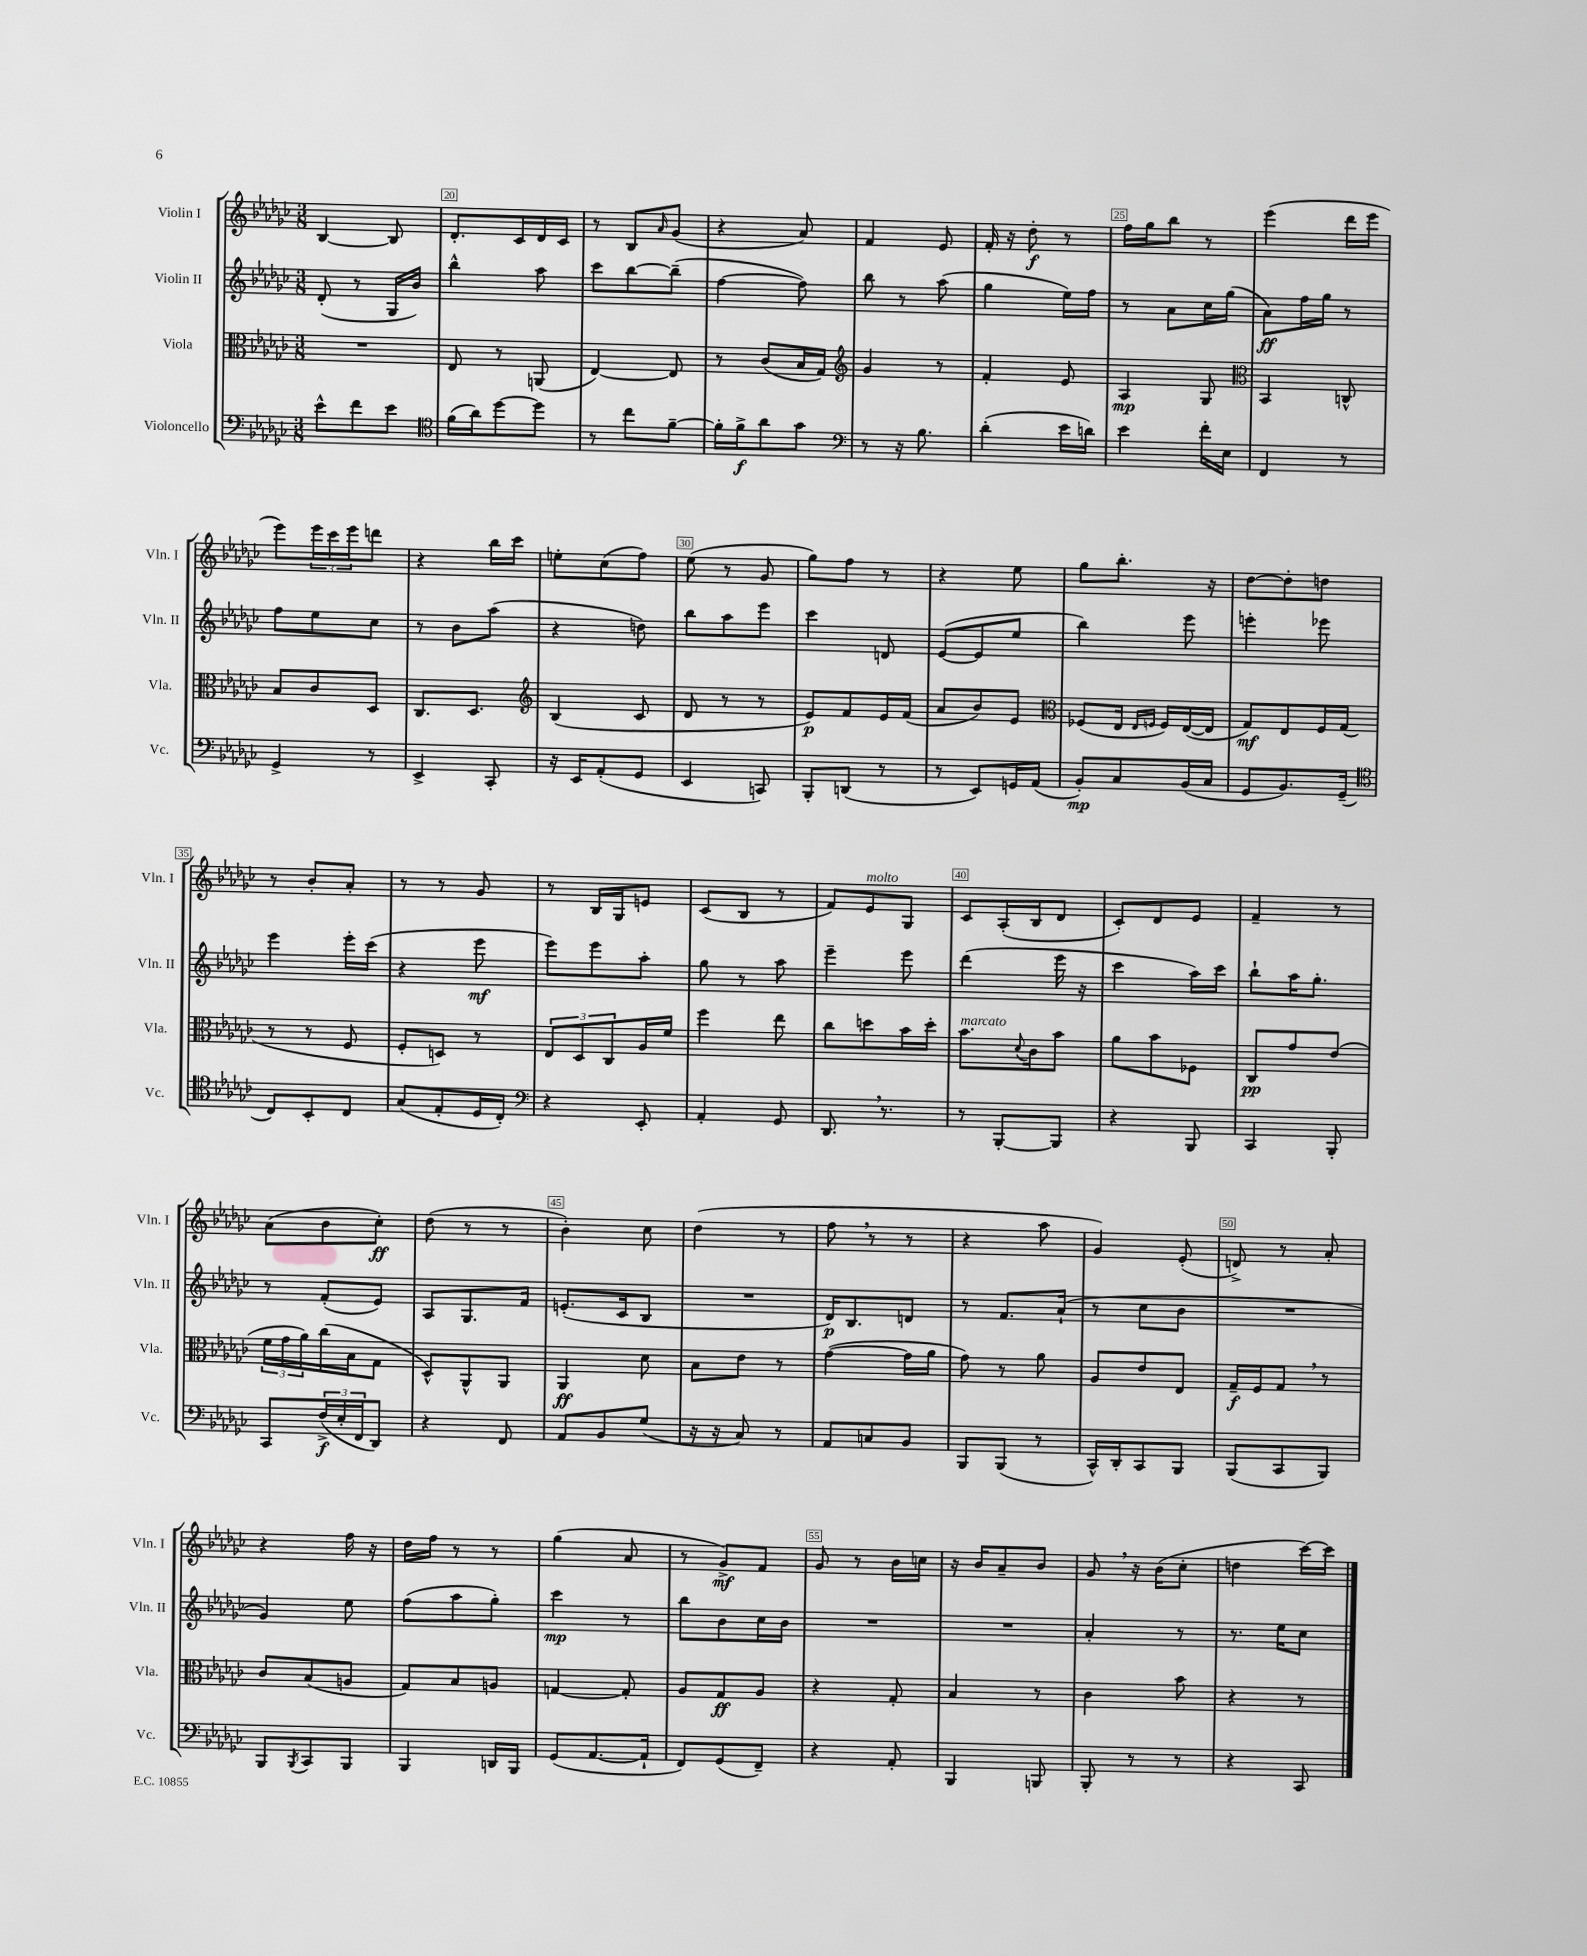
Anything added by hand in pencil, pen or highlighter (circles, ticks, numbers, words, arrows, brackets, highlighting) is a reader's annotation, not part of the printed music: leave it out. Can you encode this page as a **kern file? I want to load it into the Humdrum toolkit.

**kern	**kern	**kern	**kern
*staff4	*staff3	*staff2	*staff1
*clefF4	*clefC3	*clefG2	*clefG2
*k[b-e-a-d-g-c-]	*k[b-e-a-d-g-c-]	*k[b-e-a-d-g-c-]	*k[b-e-a-d-g-c-]
*M3/8	*M3/8	*M3/8	*M3/8
8e-^^	4.r	(8d-'	[4B-
8f	.	8r	.
8e-	.	16G-	8B-]
.	.	16b-)	.
=	=	=	=
*clefC4	*	*	*
(16f	8E-	4bb-^^	8.d-'
16a-)	.	.	.
[8dd-	8r	.	.
.	.	.	16c-
8dd-]	(8AA	8aa-	16d-
.	.	.	16c-
=	=	=	=
8r	[4E-)	8ccc-	8r
8cc-	.	[8bb-	8B-
.	.	.	16qqa-
[8f~	8E-]	(8bb-~]	(8g-
=	=	=	=
16f']	8r	[4ff	4r
16f^	.	.	.
8a-	(8c-	.	.
8g-	16B-	8ff])	8a-)
.	16G-)	.	.
=	=	=	=
*clefF4	*clefG2	*	*
8r	4g-	8bb-	4f
16r	.	8r	.
8.B-	.	.	.
.	8r	(8aa-	8e-
=	=	=	=
(4d-'	4f'	4gg-	16f'
.	.	.	16r
.	.	.	8dd-'
16e-	8e-	16ee-)	8r
16d)	.	16ff	.
=	=	=	=
4e-	4A-	8r	16ff
.	.	.	16gg-
.	.	8a-	8bb-
16f'	8G-	16cc-	8r
16E-	.	(16gg-	.
=	=	=	=
*	*clefC3	*	*
4FF	4BB-	8a-)	(4eee-
.	.	16ff	.
.	.	16gg-	.
8r	8C^^	8r	16ddd-
.	.	.	16eee-
=	=	=	=
4GG-^	8B-	8ff	8eee-)
.	8c-	8ee-	24eee-
.	.	.	24ccc-
.	.	.	24eee-
8r	8D-	8cc-	8ddd
=	=	=	=
4EE-^	8.C-	8r	4r
.	.	8b-	.
.	8.D-	.	.
8CC-'	.	(8aa-	16bb-
.	.	.	16ccc-
=	=	=	=
*	*clefG2	*	*
16r	(4B-	4r	8ee'
16EE-	.	.	.
(8AA-'	.	.	(8cc-
8GG-	8c-	8dd)	8ff)
=	=	=	=
4EE-	8d-	8bb-	(8ee-
.	8r	8aa-	8r
8CC)	8r	8eee-	8g-
=	=	=	=
8BBB-'	8e-)	4ccc-	8gg-)
(8DD	8f	.	8ff
8r	16e-	8d	8r
.	(16f	.	.
=	=	=	=
8r	8a-	([8e-	4r
8EE-)	8b-)	8e-]	.
16GG	8e-	8ee-	8ee-
(16AA-	.	.	.
=	=	=	=
*	*clefC3	*	*
8BB-')	(8F-	4bb-)	8gg-
8C-	16E-	.	8.bb-'
.	16qqE-	.	.
.	16qqF	.	.
.	16F)	.	.
(16BB-	([16E-	8eee-	.
16C-	16E-]	.	16r
=	=	=	=
8GG-	8G-)	4eee'	[8dd-
8.BB-)	8E-	.	8dd-']
.	16F	8eee-	8dd
(16GG-~	(16G-	.	.
=	=	=	=
*clefC4	*	*	*
8C-)	8r	4eee-	8r
8BB-'	8r	.	8b-'
8C-	8F	16eee-'	8a-'
.	.	(16ccc-	.
=	=	=	=
(8G-	8F'	4r	8r
8E-'	8D)	.	8r
16D-	8r	8eee-	8g-
16C-')	.	.	.
=	=	=	=
*clefF4	*	*	*
4r	12E-	8eee-)	8r
.	12D-	.	.
.	.	8eee-	16B-
.	12C-	.	.
.	.	.	16G-
8EE-'	16A-	8aa-'	8e
.	16f	.	.
=	=	=	=
4AA-'	4ff	8gg-	(8c-
.	.	8r	8B-
8GG-	8ee-	8aa-	8r
=	=	=	=
8.DD-	8cc-	4eee-~	8f)
.	8dd	.	8e-
8.r	.	.	.
.	16b-	8eee-	8G-
.	16dd'	.	.
=	=	=	=
8r	8.b-	(4ddd-	8c-
[8BBB-'	.	.	(16A-'
.	8qqd-	.	.
.	16c-	.	16B-
8BBB-]	8b-	16eee-	8d-
.	.	16r	.
=	=	=	=
4r	8a-	4ccc-	8c-')
.	8b-	.	8d-
8BBB-	8F-	16aa-)	8e-
.	.	16ccc-	.
=	=	=	=
4CC-	8C-	8bb-`	4f~
.	8g-	16aa-	.
.	.	8.gg-'	.
8BBB-'	(8e-	.	8r
=	=	=	=
8CC-	24f	8r	(8a-
.	24g-	.	.
.	24a-)	.	.
(24F^	(16cc-	(8f'	8b-
24E-'	.	.	.
.	16B-	.	.
24FF	.	.	.
8DD-)	8G-	8e-)	8cc-')
=	=	=	=
4r	8D-^^)	8A-	(8dd-
.	8AA-^^	8.G-	8r
8FF	8AA-	.	8r
.	.	16f	.
=	=	=	=
8AA-	4AA-	(8.e'	4b-')
8BB-	.	.	.
.	.	16c-	.
(8G-	8d-	8B-	8cc-
=	=	=	=
16r	8B-	4.r	(4dd-
16r	.	.	.
8C-)	8e-	.	.
8r	8r	.	8r
=	=	=	=
8AA-	([4g-	16d-)	8ff
.	.	8.B-	.
8C	.	.	8r
8BB-	16g-]	8d	8r
.	16a-	.	.
=	=	=	=
8BBB-	8g-)	8r	4r
(8BBB-	8r	8.f	.
8r	8a-	.	8aa-
.	.	(16a-`	.
=	=	=	=
16CC-^^)	8A-	8r	4g-)
16DD-'	.	.	.
8CC-	8e-	8cc-	.
8BBB-	8E-	8b-	(8e-'
=	=	=	=
(8BBB-	16G-~	4.r	8d^)
.	16F	.	.
8CC-	8G-	.	8r
8BBB-)	8r	.	8a-'
=	=	=	=
8BBB-	8c-	4g-)	4r
8qBBB-	.	.	.
8CC-	(8B-	.	.
8BBB-	8A	8ee-	16ff
.	.	.	16r
=	=	=	=
4BBB-	8G-)	(8ff	16dd-
.	.	.	16ff
.	8B-	8aa-	8r
16DD	8A	8gg-')	8r
16BBB-	.	.	.
=	=	=	=
(8GG-	[4G	4ccc-	(4gg-
[8.AA-	.	.	.
.	8G']	8r	8a-
16AA-`]	.	.	.
=	=	=	=
8FF)	8A-	8bb-	8r
(8GG-	8G-	8b-	8g-^)
8FF~)	8A-	16cc-	8f
.	.	16b-	.
=	=	=	=
4r	4r	4.r	8g-
.	.	.	8r
8AA-'	8G-'	.	16b-
.	.	.	16cc
=	=	=	=
4BBB-	4B-	4.r	16r
.	.	.	16b-
.	.	.	8a-~
8BBB	8r	.	8b-
=	=	=	=
8BBB-'	4c-	4a-'	8g-
8r	.	.	16r
.	.	.	(16b-
8r	8b-	8r	8cc-'
=	=	=	=
4r	4r	8.r	4dd
.	.	16ee-	.
8CC-	8r	8cc-	[16ccc-)
.	.	.	16ccc-]
==	==	==	==
*-	*-	*-	*-
